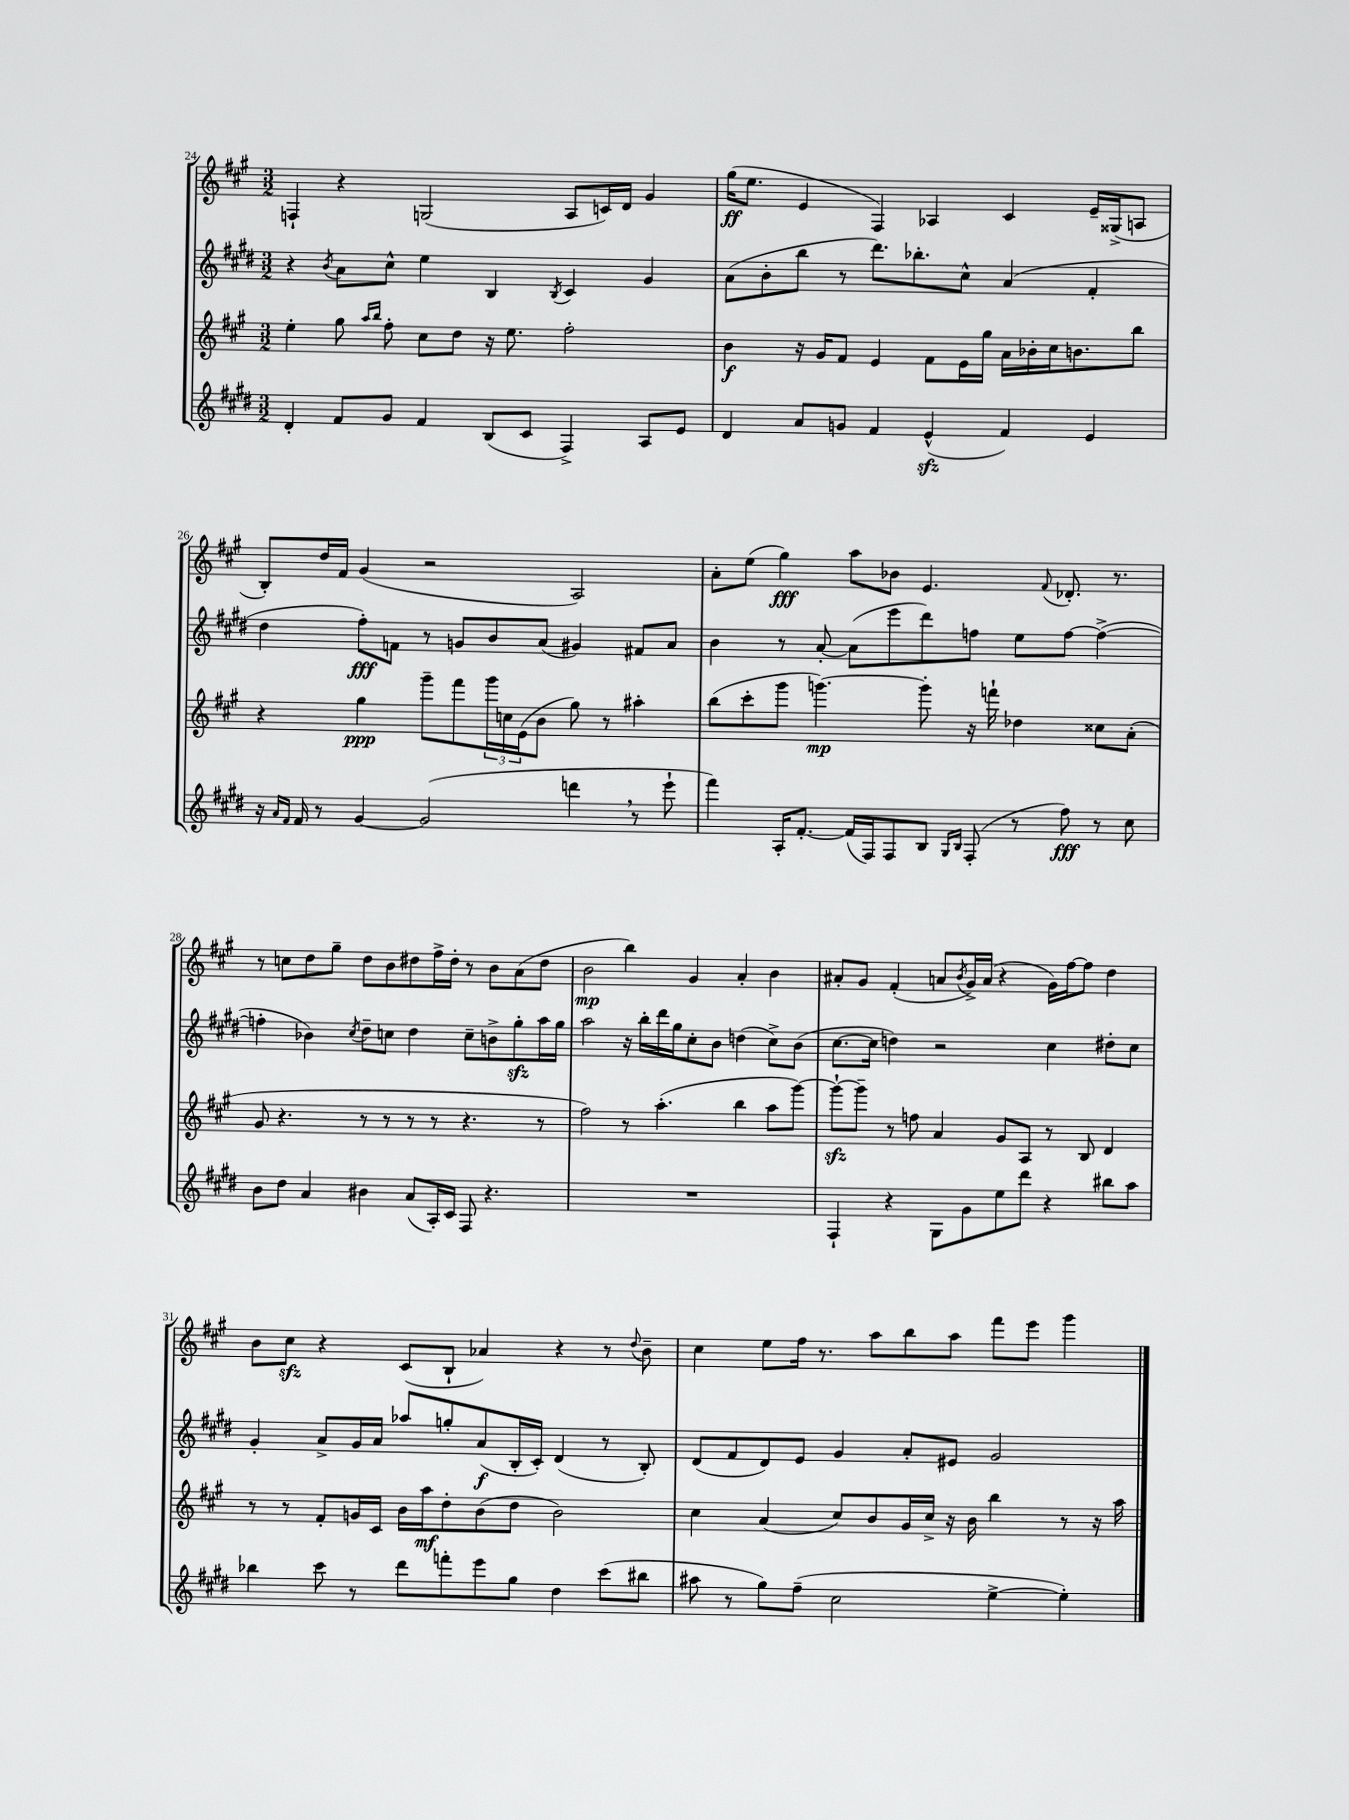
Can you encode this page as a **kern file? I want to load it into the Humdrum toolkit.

**kern	**kern	**kern	**kern
*staff4	*staff3	*staff2	*staff1
*clefG2	*clefG2	*clefG2	*clefG2
*k[f#c#g#d#]	*k[f#c#g#]	*k[f#c#g#d#]	*k[f#c#g#]
*M3/2	*M3/2	*M3/2	*M3/2
4d#'	4ee'	4r	4F`
.	.	8qb	.
8f#	8gg#	8a	4r
.	16qqaa	.	.
.	16qqbb	.	.
8g#	8ff#'	8cc#^^	.
4f#	8cc#	4ee	(2G
.	8dd	.	.
(8B	16r	4B	.
.	8.ee	.	.
8c#	.	.	.
.	.	8qB	.
4F#^)	2ff#'	4c#	8A
.	.	.	16c)
.	.	.	16d
8A	.	4g#	4g#
8e	.	.	.
=	=	=	=
4d#	4b	(8a	(16gg#
.	.	.	8.ee
.	.	8b'	.
8a	16r	8bb	4e
.	16g#	.	.
8g	8f#	8r	.
4f#	4e	8.ddd#)	4F#)
.	.	8.bb-'	.
(4e^^	8f#	.	4A-
.	16e	8cc#^^	.
.	16gg#	.	.
4f#)	16a	(4a	4c#
.	16b-'	.	.
.	16cc#	.	.
.	8.b	.	.
4e	.	4f#'	16e~
.	.	.	(16G##^
.	8bb	.	8A
=	=	=	=
16r	4r	4dd#	8B')
16qqa	.	.	.
16qqf#	.	.	.
16f#	.	.	.
8r	.	.	16dd
.	.	.	16f#
[4g#	4gg#	8ff#')	(4g#
.	.	8f	.
(2g#]	8ggg#~	8r	2r
.	8fff#	8g	.
.	24ggg#	8b	.
.	24cc	.	.
.	(24e	.	.
.	8b	(8a	.
4ddd	8gg#)	4g#)	2A)
.	8r	.	.
8r	4aa#'	8f#	.
8eee`	.	8a	.
=	=	=	=
4fff#)	(8bb	4b	8a'
.	8ccc#'	.	(8ee
16A'	8ggg#	8r	4gg#)
[8.f#'	.	.	.
.	[4.ggg)	[8a'	.
(16f#]	.	(8a]	8aa
16F#)	.	.	.
8F#	.	8eee	8b-
8B	8ggg']	8ddd#)	4.e
16qqG#	.	.	.
16qqB	.	.	.
(8F#'	16r	8ff	.
.	16fff`	.	.
8r	4dd-	8ee	.
.	.	.	8qqf#
8ff#)	.	[8ff	8.d-'
8r	8cc##	(4ff^_	.
.	.	.	8.r
8cc#	(8a'	.	.
=	=	=	=
8b	8g#	4ff']	8r
8dd#	4.r	.	8cc
4a	.	4b-)	8dd
.	.	.	8gg#~
.	.	8qcc#	.
4b#	8r	8dd#~	8dd
.	8r	8cc	8b
(8a	8r	4dd#	8dd#
16A')	8r	.	16ff#^
16c#	.	.	16dd#'
8F#	4.r	8cc~	8r
4.r	.	8b^	8b
.	.	8gg#'	(8a
.	8r	16aa	8dd#
.	.	16gg#	.
=	=	=	=
1.r	2ff#)	2aa	2b
.	8r	16r	4bb)
.	.	16bb'	.
.	(4.aa'	16ddd#	.
.	.	16gg#	.
.	.	8cc#'	4g#
.	.	8b	.
.	4bb	(4dd	4a'
.	8aa	8cc#^)	4b
.	[8ggg#)	(8b	.
=	=	=	=
4F#`	8ggg#`_	[8.cc#	8a#'
.	8ggg#~]	.	8g#
.	.	16cc#]	.
4r	8r	4dd)	(4f#'
.	8ff	.	.
8G#	4a	2r	8a
.	.	.	8qb
8g#	.	.	16g#^)
.	.	.	(16a
8ee	8g#	.	4r
8ddd#	8A	.	.
4r	8r	4cc#	16g#)
.	.	.	[16ff#
.	8B	.	8ff#]
8bb#	4d	8dd#'	4dd
8aa	.	8cc#	.
=	=	=	=
4bb-	8r	4g#'	8b
.	8r	.	8cc#
8ccc#	8f#'	8a^	4r
8r	16g	16g#	.
.	16c#	16a	.
8ddd#	16b	8aa-	(8c#
.	16aa	.	.
8fff'	8dd'	8gg'	8B`
8eee	(8b	(8a	4a-)
8gg#	8dd	16B'	.
.	.	16c#')	.
4dd#	2b)	(4d#	4r
(8ccc#	.	8r	8r
.	.	.	8qqdd
8bb#	.	8B')	8b~
=	=	=	=
8aa#	4cc#	(8d#	4cc#
8r	.	8f#	.
8gg#)	(4a	8d#)	8ee
(8ff#~	.	8e	16ff#
.	.	.	8.r
2cc#	8cc#)	4g#	.
.	8b	.	8aa
.	16g#	8a'	8bb
.	16cc#^	.	.
.	16r	8e#	8aa
.	16b	.	.
[4ee^	4bb	2g#	8fff#
.	.	.	8eee
4ee'])	8r	.	4ggg#
.	16r	.	.
.	16aa	.	.
==	==	==	==
*-	*-	*-	*-
